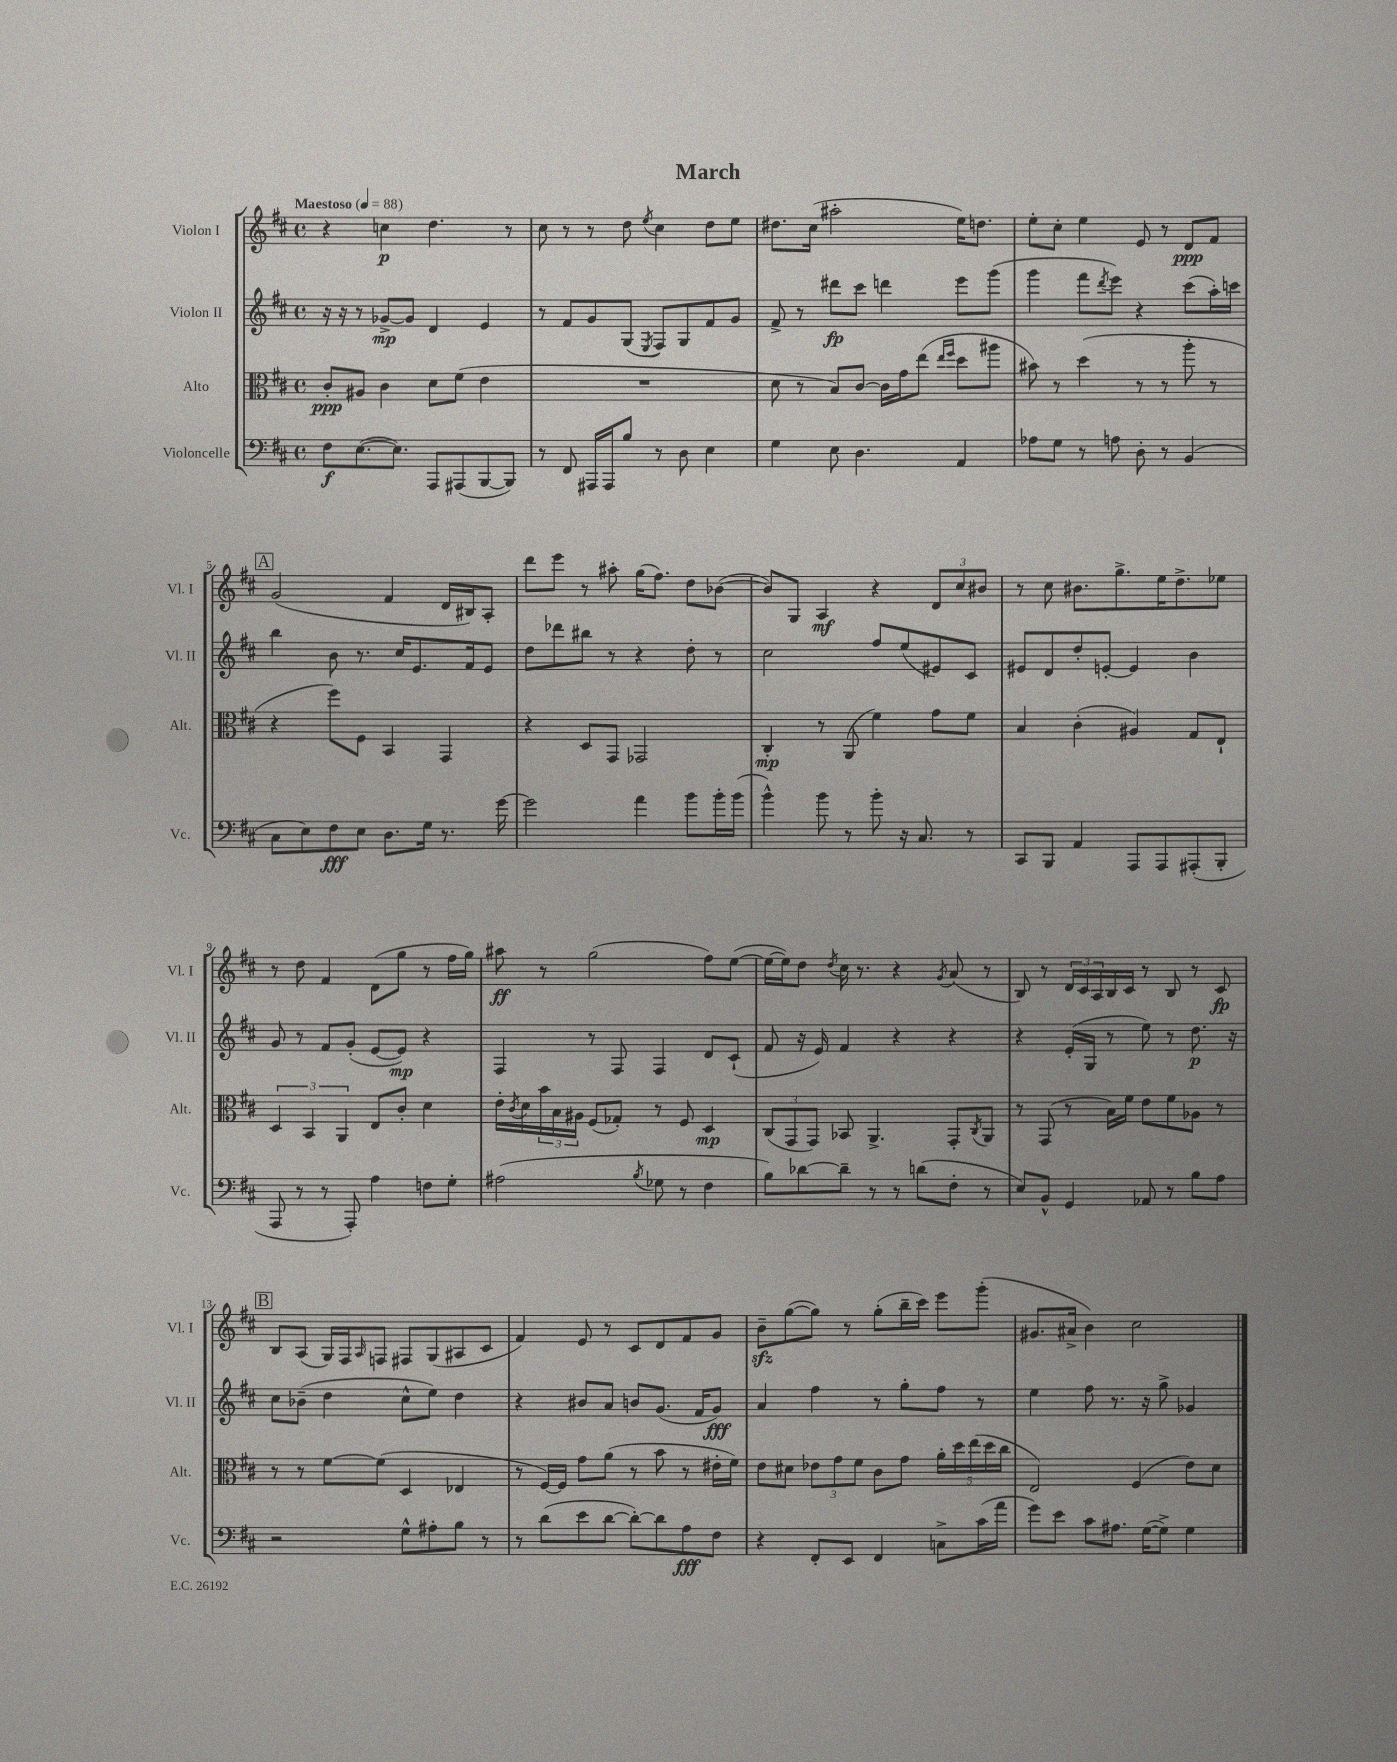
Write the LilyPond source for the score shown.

\header { title = "March" }
<<
\new StaffGroup <<
\new Staff = "s0" \with { instrumentName = "Violon I" shortInstrumentName = "Vl. I" } {
    \clef treble \key d \major \defaultTimeSignature \time 4/4 \tempo "Maestoso" 4 = 88
    r4 c''4\p d''4. r8 |
    cis''8 r8 r8 d''8 \acciaccatura { e''8 } cis''4 d''8 e''8 |
    dis''8. cis''16( ais''2-. e''16) d''8. |
    e''8-. cis''8-. e''4 e'8 r8 d'8\ppp fis'8 |
    \mark \markup { \box "A" } g'2( fis'4 d'16 bis16) a8-. |
    d'''8 e'''8 r8 ais''8-. g''16( fis''8.) d''8 bes'8~( |
    bes'8) g8 a4\mf r4 \tuplet 3/2 { d'8 cis''8 bis'8 } |
    r8 cis''8 bis'8. g''8.-> e''16 d''8.-> ees''8 |
    r8 d''8 fis'4 d'8( g''8 r8 fis''16 g''16) |
    ais''8\ff r8 g''2( fis''8) e''8~( |
    e''16~ e''16) d''8 \acciaccatura { d''8 } cis''16 r8. r4 \acciaccatura { g'8 } a'8( r8 |
    b8) r8 \tuplet 3/2 { d'16 cis'16 a16 } b16 cis'16 r8 b8 r8 cis'8\fp |
    \mark \markup { \box "B" } b8 a8( g16) fis16 \grace { a16 } f8 fis8 g8( ais8 cis'8 |
    fis'4) e'8 r8 cis'8 d'8 fis'8 g'8 |
    b'8--\sfz g''8~( g''8) r8 g''8-.( b''16-- cis'''16) e'''8 g'''8-.( |
    gis'8. ais'16-> b'4) cis''2 \bar "|." |
}
\new Staff = "s1" \with { instrumentName = "Violon II" shortInstrumentName = "Vl. II" } {
    \clef treble \key d \major \defaultTimeSignature \time 4/4
    r16 r16 r8 ges'8~->\mp ges'8 d'4 e'4 |
    r8 fis'8 g'8 g8( \acciaccatura { e8 } fis8) g8 fis'8 g'8 |
    fis'8-> r8 dis'''8\fp cis'''8 d'''4 e'''8 g'''8( |
    g'''4 fis'''8 \acciaccatura { d'''8 } e'''8) r4 cis'''8( a''16-.) c'''16 |
    \mark \markup { \box "A" } b''4 b'8 r8. cis''16 e'8. fis'16 e'8 |
    d''8 des'''8 bis''8 r8 r4 d''8-. r8 |
    cis''2 fis''8 e''8( eis'8) cis'8 |
    eis'8 d'8 d''8-. e'8~-. e'4 b'4 |
    g'8 r8 fis'8 g'8-.( e'8~ e'8\mp) r4 |
    fis4 r8 fis8 fis4 d'8 cis'8-!( |
    fis'8 r16 e'16) fis'4 r4 r4 |
    r4 e'16-.( g16 r8 e''8) r8 d''8.\p r16 |
    \mark \markup { \box "B" } cis''8 bes'8--( d''4 cis''8-^ e''8) d''4 |
    r4 bis'8 a'8 b'8 g'8.( fis'16 g'8\fff) |
    a'4 fis''4 r8 g''8-. fis''8 r8 |
    e''4 fis''8 r8. r16 g''8-> ges'4 \bar "|." |
}
\new Staff = "s2" \with { instrumentName = "Alto" shortInstrumentName = "Alt." } {
    \clef alto \key d \major \defaultTimeSignature \time 4/4
    cis'8-.\ppp ais8 cis'4 d'8 fis'8( e'4 |
    R1 |
    d'8 r8 b8) cis'8~ cis'16 g'16 e''8( \grace { e''16 fis''16 } d''8 ais''8 |
    bis'8) r8 d''4( r8 r8 a''8-. r8 |
    \mark \markup { \box "A" } r4 fis''8) fis8 b,4 g,4 |
    r4 d8 g,8 ges,2 |
    cis4-.\mp r8 a,8( fis'4) g'8 fis'8 |
    b4 cis'4-.( ais4) g8 e8-! |
    \tuplet 3/2 { d4 b,4 a,4 } e8 cis'8-. d'4 |
    e'16-. \acciaccatura { cis'8 } d'16 \tuplet 3/2 { b'16 b16 ais16 } fis8( ges8-.) r8 fis8 d4\mp |
    \tuplet 3/2 { cis8( g,8 g,8) } bes,8 a,4.-> g,8-. \acciaccatura { cis8 } a,8 |
    r8 g,8( r8 b16) fis'16 e'8 fis'8 aes8 r8 |
    \mark \markup { \box "B" } r8 r8 fis'8~ fis'8( d4 ees4 |
    r8 fis16~) fis16 g'8 a'8( r8 b'8 r8 eis'16-. fis'16) |
    e'8 dis'8 \tuplet 3/2 { ees'8 g'8 fis'8 } cis'8 g'8 \tuplet 5/4 { a'16-. d''16 e''16( d''16 cis''16 } |
    e2) fis4( e'8) d'8 \bar "|." |
}
\new Staff = "s3" \with { instrumentName = "Violoncelle" shortInstrumentName = "Vc." } {
    \clef bass \key d \major \defaultTimeSignature \time 4/4
    fis8\f e8.~( e8.) a,,8 ais,,8( b,,8~ b,,8) |
    r8 fis,8 ais,,16 ais,,16 b8 r8 d8 e4 |
    g4 e8 d4. a,4 |
    aes8 g8 r8 a8 d8-. r8 b,4( |
    \mark \markup { \box "A" } cis8 e8) fis8\fff e8 d8. g16 r8. g'16~ |
    g'2 a'4 b'8 b'16-. b'16( |
    b'4-^) b'8 r8 b'8-. r16 cis8. r8 |
    cis,8 b,,8 a,4 a,,8 a,,8 ais,,8-.( b,,8-. |
    a,,8 r8 r8 a,,8-.) a4 f8 g8-. |
    ais2( \acciaccatura { b8 } ges8 r8 fis4 |
    b8) des'8~ des'8-- r8 r8 d'8( fis8-. r8 |
    e8) b,8-^ g,4 aes,8 r8 b8 a8 |
    \mark \markup { \box "B" } r2 g8-^ ais8-. b8 r8 |
    r8 d'8( e'8 d'8~ d'8~-.) d'8 a8\fff fis8 |
    r4 fis,8-. e,8 fis,4 c8-> cis'16( a'16 |
    g'8) e'8 cis'8 ais8. g16~( g8->) g4 \bar "|." |
}
>>
>>
